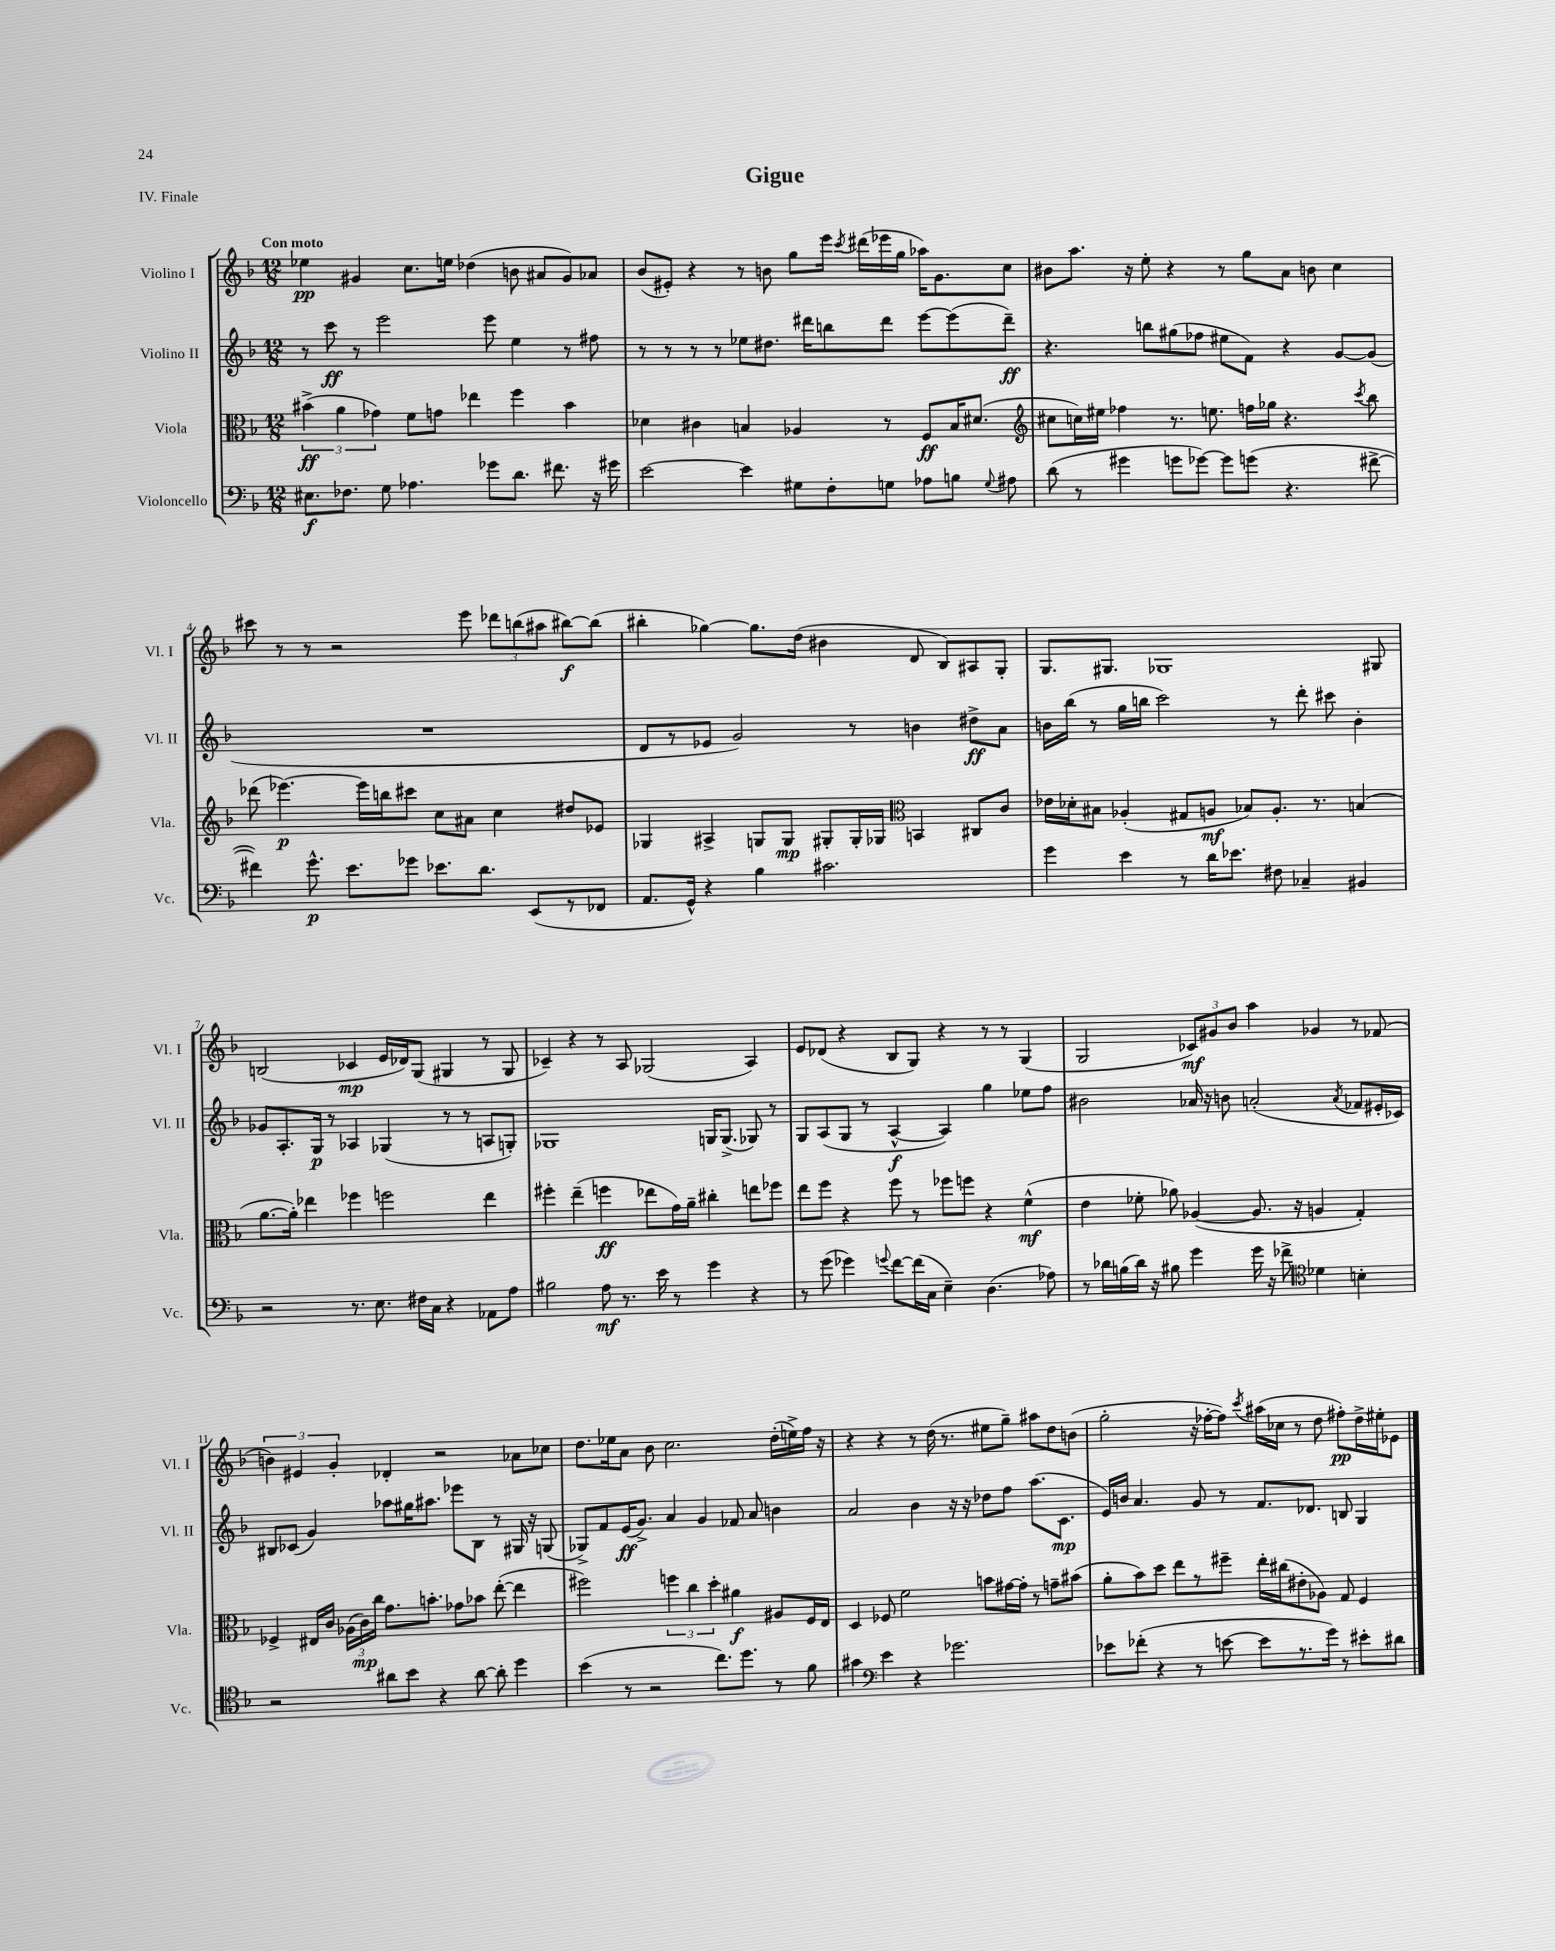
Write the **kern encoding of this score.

**kern	**kern	**kern	**kern
*staff4	*staff3	*staff2	*staff1
*clefF4	*clefC3	*clefG2	*clefG2
*k[b-]	*k[b-]	*k[b-]	*k[b-]
*M12/8	*M12/8	*M12/8	*M12/8
8.E#	(6b#^	8r	4ee-
.	.	8ccc	.
.	6a	.	.
8.F-	.	.	.
.	.	8r	4g#
.	6g-)	.	.
8G	.	2eee	.
4.A-	8f	.	8.cc
.	8g	.	.
.	.	.	16ee
.	4ee-	.	(4dd-
8g-	.	8eee	.
8.d	4ff	4ee	8b
.	.	.	8a#
8.f#	.	.	.
.	4b#	8r	8g#)
16r	.	8ff#	8a-
16g#	.	.	.
=	=	=	=
[2e	4d-	8r	(8b-
.	.	8r	8e#')
.	4c#	8r	4r
.	.	8r	.
4e]	4B	8ee-	8r
.	.	8.dd#	8b
8G#	4A-	.	8gg
.	.	16ddd#	.
8F'	.	8bb	16eee
.	.	.	8qccc
.	.	.	(16ddd#
8G	8r	8ddd#	16eee-
.	.	.	16gg
8A-	8F	[8eee	16aa-)
.	.	.	8.g
8B	16B	(8eee]	.
.	(8.d#	.	.
8qqG	.	.	.
8A#	.	8ddd#~)	8cc
=	=	=	=
*	*clefG2	*	*
(8d	8cc#	4.r	8b#
8r	16cc)	.	8.aa
.	16ee#	.	.
4g#	4ff-	.	.
.	.	.	16r
.	.	8bb	8ee'
8g	8.r	(8gg#	4r
[8g-)	.	8ff-	.
.	8.ee	.	.
8g-]	.	8ee#	8r
(8g	16ff	8f)	8gg
.	16gg-	.	.
4.r	4.r	4r	8a
.	.	.	8b
.	.	[8g	4cc
.	8qccc	.	.
[8f#^	8bb-	(8g]	.
=	=	=	=
4f#])	(8ddd-	1.r	8ccc#
.	[4.eee-)	.	8r
8.g^^	.	.	8r
.	.	.	2r
8.e	.	.	.
.	16eee-]	.	.
.	16bb	.	.
8g-	8ccc#	.	.
8.e-	8cc	.	.
.	8a#	.	8eee
8.d	.	.	.
.	4cc	.	12ddd-
.	.	.	(12bb
(8EE	.	.	.
.	.	.	12aa#
8r	8dd#	.	[8bb#)
8FF-	8e-	.	(8bb#]
=	=	=	=
8.AA	4G-	8d	4bb#'
.	.	8r	.
16GG^^)	.	.	.
4r	4A#^	8e-	[4gg-)
.	.	2g)	.
4B-	8G	.	8.gg-]
.	8G	.	.
.	.	.	(16dd
2.c#	8G#'	.	4b#
.	16G#'	8r	.
.	16G-	.	.
*	*clefC3	*	*
.	4BB	4b	8d
.	.	.	8B-)
.	8C#	8dd#^	8A#
.	8c	8a	8G'
=	=	=	=
4g	16e-	16b	8.G
.	16d-'	(16bb-	.
.	8B#	8r	.
.	.	.	8.G#
4e	(4A-'	16gg	.
.	.	16bb	.
.	.	2ccc)	1G-
8r	8G#	.	.
16d	8A	.	.
8.e-	.	.	.
.	8B-)	.	.
8F#	8.A'	8r	.
4C-~	.	8ddd'	.
.	8.r	.	.
.	.	8ccc#	.
4BB#	(4B	4b'	.
.	.	.	8G#
=	=	=	=
2r	[8.a	8g-	(2B
.	.	8.A'	.
.	16a'])	.	.
.	4ee-	.	.
.	.	16G	.
.	.	8r	.
8.r	4ff-	4A-	4c-
8.E	.	.	.
.	2ff	(4G-	16e
.	.	.	16d-)
16F#	.	.	(8G
16C	.	.	.
4r	.	8r	4G#
.	.	8r	.
8AA-	4ee-	8A	8r
8A	.	8G')	8G#
=	=	=	=
2B#	4ff#'	1G-	4c-~)
.	(4ee~	.	4r
8A	4ff	.	8r
8.r	.	.	8A
.	8ee-	.	(2G-
16e	.	.	.
8r	16g)	.	.
.	16a~	.	.
4g	4cc#'	16G	.
.	.	(8.G^	.
4r	8ee	8G-)	4A)
.	8ff-	8r	.
=	=	=	=
8r	8ee	8G	8e
(8g	8ff	(8A	(8d-
4g-)	4r	8G	4r
.	.	8r	.
8qqg	.	.	.
[8f	8ff	[4A^^	8B-
(16f]	8r	.	8G)
16C	.	.	.
4E~)	8ff-	4A])	4r
.	8ff	.	.
(4.D	4r	4gg	8r
.	.	.	8r
.	(4f^^	8ee-	(4G
8A-)	.	8ff	.
=	=	=	=
8r	4e	2b#	2G
16d-	.	.	.
(16B	.	.	.
16d-)	8f-'	.	.
16r	.	.	.
8B#	8a-)	.	.
4g	([4A-	16a-	12c-)
.	.	16r	.
.	.	.	12g#
.	.	8b	.
.	.	.	12b-
16g	8.A-]	(2a'	4aa
16r	.	.	.
8f-^	.	.	.
.	16r	.	.
*clefC4	*	*	*
4d-	4A	.	4g-
.	.	8qa	.
4B'	4G')	8f-	8r
.	.	16e#'	(8f-
.	.	16c-)	.
=	=	=	=
2r	4F-^	8B#	6b)
.	.	(8c-	.
.	.	.	6e#
.	16E#	4g)	.
.	16c	.	.
.	.	.	6g'
.	(24A-	.	.
.	24c)	.	.
.	24cc	.	.
8a#	8.g	8aa-	4d-'
8b-	.	16gg#	.
.	8.b'	8.aa#	.
4r	.	.	2r
.	8g-	8eee-	.
[8a#	8b-	8B#	.
8a#']	([8ee'	8r	.
4dd	4ee]	16G#	8a-
.	.	16r	.
.	.	(8G	8cc-
=	=	=	=
(4b-	2ff#)	8G-^)	8.dd
.	.	8f	.
.	.	.	16ee-
8r	.	(16e	8a
.	.	8.g^)	.
2r	.	.	8b-
.	6ff	4a	2.cc
.	6cc	.	.
.	.	4g	.
.	6dd'	.	.
8.cc)	.	.	.
.	4a#	8f-	.
8.dd	.	.	.
.	.	8a	.
8r	8A#	4b	(16dd'
.	.	.	16ee^)
8f	16F	.	16ff
.	16E	.	16r
=	=	=	=
4g#	4D	2a	4r
*clefF4	*	*	*
4e	8F-	.	4r
.	2f	.	.
4r	.	4b-	8r
.	.	.	(16dd
.	.	.	8.r
2.g-	.	16r	.
.	.	16r	.
.	8b	8dd-	8ee#
.	[16g#	8ff	8gg~)
.	16g#']	.	.
.	8r	(8.aa	8aa#
.	8g~	.	8dd
.	.	8.c	.
.	(8b#	.	(8b
=	=	=	=
8e-	8a'	16e)	2gg'
.	.	16b	.
(8f-'	8b-)	4.a	.
4r	8dd	.	.
.	8ee	.	.
8r	8r	8g	16r
.	.	.	[16ff-'
[8e	8ff#~	8r	8ff-])
.	.	.	8qccc
8e]	16ee'	8.f	(16aa#
.	(16cc#	.	16cc-
8.r	8e#'	.	8r
.	.	8.d-	.
.	8A-)	.	8dd
16g)	.	.	.
8r	8G	8B	8ff#')
8e#'	4F	4G	16dd^
.	.	.	16ee#'
8d#	.	.	8e-
==	==	==	==
*-	*-	*-	*-
